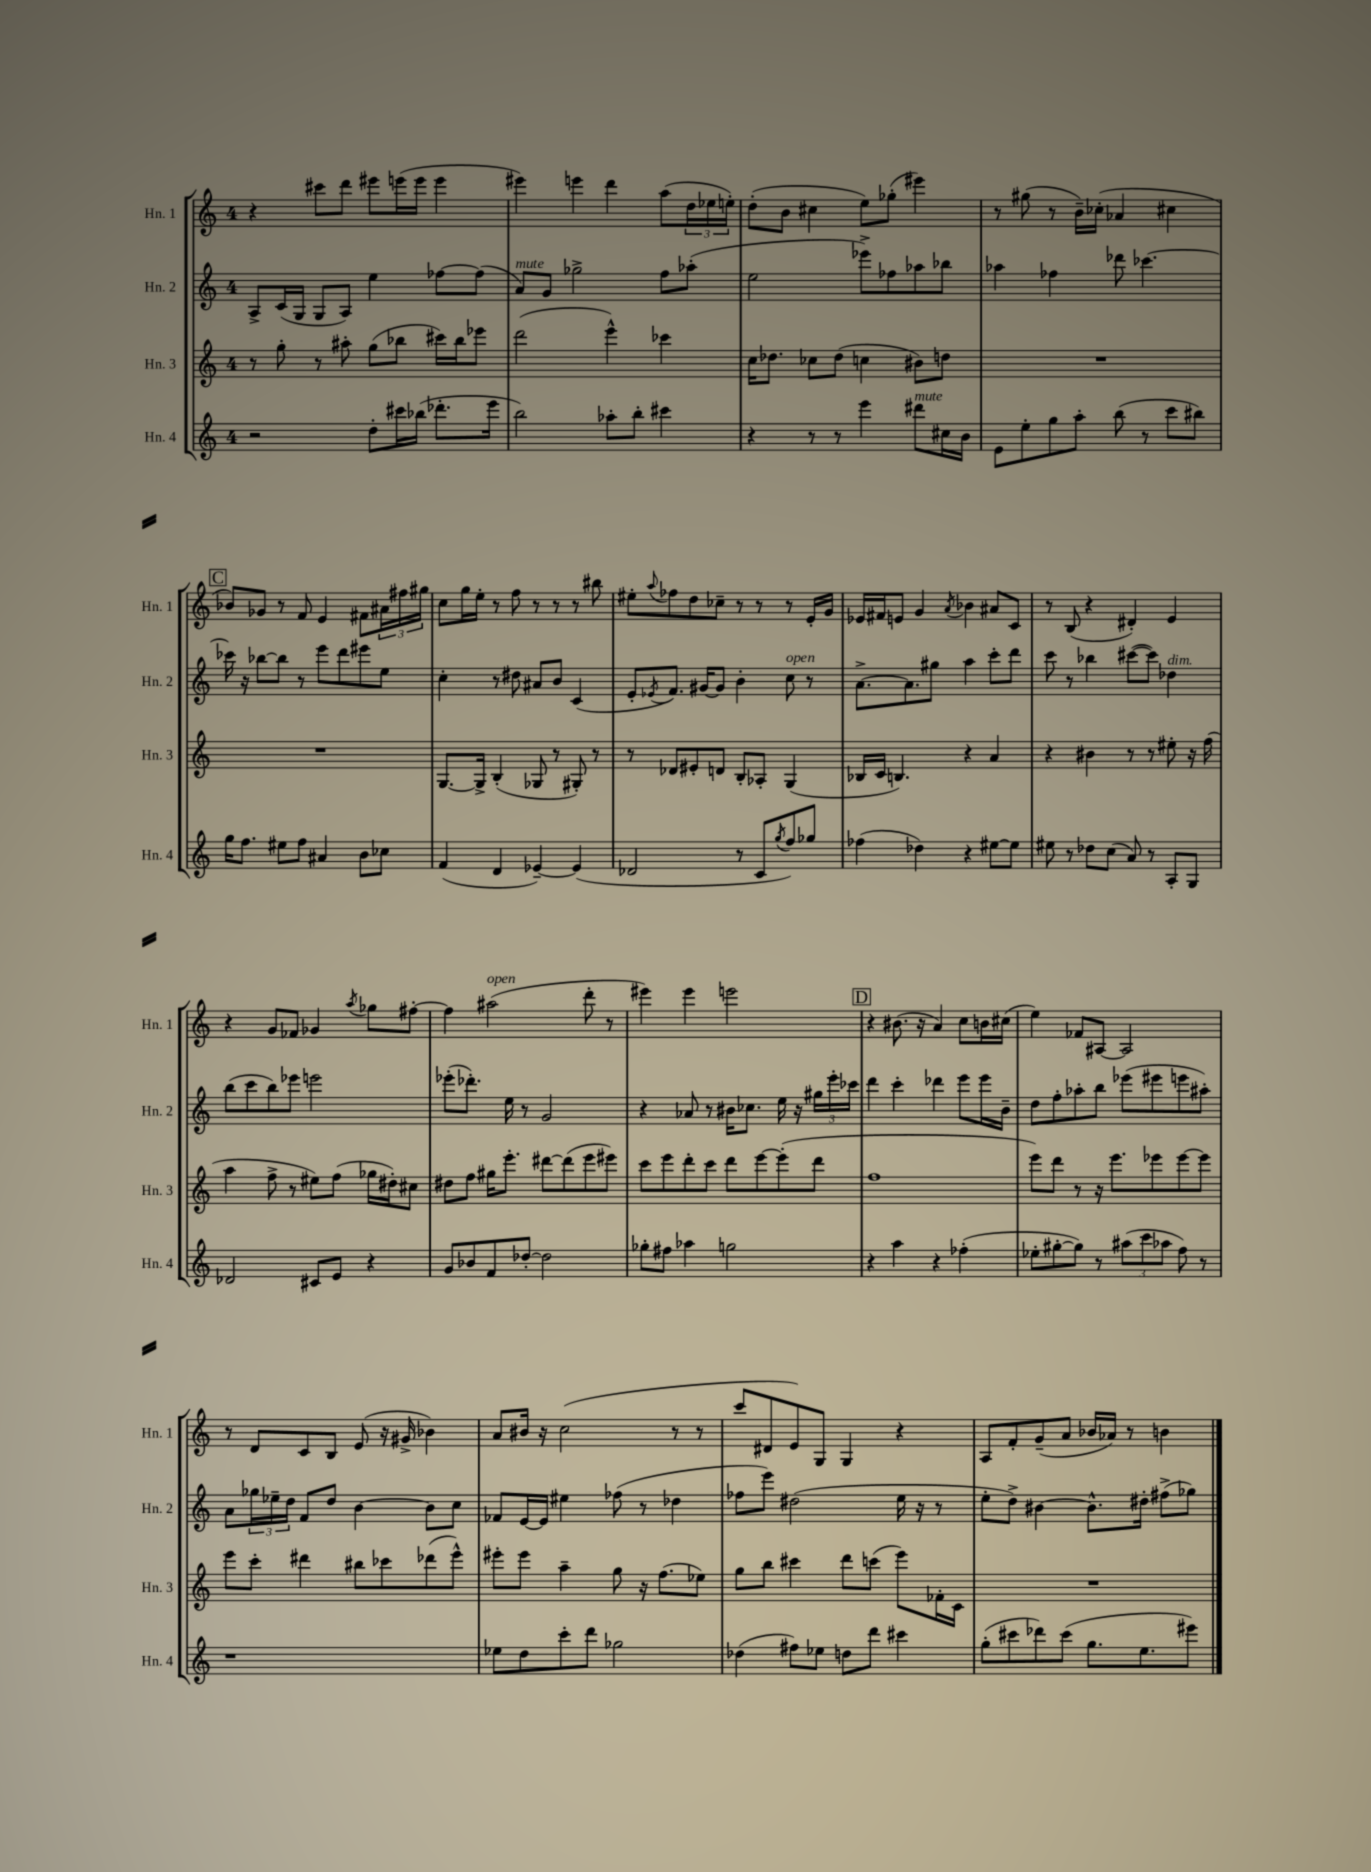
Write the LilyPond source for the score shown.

<<
\new StaffGroup <<
\new Staff = "s0" \with { instrumentName = "Hn. 1" shortInstrumentName = "Hn. 1" } {
    \clef treble \key c \major \once \override Staff.TimeSignature.style = #'single-digit \time 4/4
    r4 cis'''8 d'''8 eis'''8 e'''16( e'''16 e'''4 |
    eis'''4) e'''4 d'''4 a''8( \tuplet 3/2 { d''16 ees''16 e''16-.) } |
    d''8-.( b'8 cis''4 e''8) ges''8-.( eis'''4) |
    r8 gis''8( r8 b'16--) ces''16-.( aes'4 cis''4 |
    \mark \markup { \box "C" } bes'8) ges'8 r8 f'8 e'4 fis'8 \tuplet 3/2 { ais'16 fis''16 gis''16 } |
    c''8 g''16 e''16-. r8 f''8 r8 r8 r8 bis''8 |
    eis''8-. \appoggiatura { a''8 } fes''8 d''8 ces''8-- r8 r8 r8 e'16-. g'16 |
    ees'16 fis'16 e'8 g'4 \acciaccatura { a'8 } bes'4 ais'8 c'8 |
    r8 b8( r4 dis'4-.) e'4 |
    r4 g'8 fes'8 ges'4 \acciaccatura { a''8 } ges''8 fis''8~-. |
    fis''4 ais''2^\markup { \italic "open" }( d'''8-. r8 |
    eis'''4) eis'''4 e'''2 |
    \mark \markup { \box "D" } r4 bis'8.( r16 a'4) c''8 b'16 cis''16( |
    e''4) fes'8 ais8~ ais2 |
    r8 d'8 c'8 b8 e'8( r16 gis'16-> bes'4) |
    a'8 bis'16 r16 c''2( r8 r8 |
    c'''8 dis'8 e'8) g8 g4 r4 |
    a8 f'8-. g'8--( a'8 bes'16 aes'16) r8 b'4 \bar "|." |
}
\new Staff = "s1" \with { instrumentName = "Hn. 2" shortInstrumentName = "Hn. 2" } {
    \clef treble \key c \major \once \override Staff.TimeSignature.style = #'single-digit \time 4/4
    a8-> c'16( g16 g8 a8) e''4 fes''8~ fes''8( |
    a'8^\markup { \italic "mute" }) g'8 ges''2-> f''8 aes''8-.( |
    e''2 ees'''8->) fes''8 aes''8 bes''8 |
    aes''4 fes''4 des'''8 ces'''4.~ |
    \mark \markup { \box "C" } ces'''16 r16 bes''8~ bes''8 r8 e'''8 d'''8 eis'''8 e''8 |
    c''4-. r8 dis''8 ais'8 b'8 c'4( |
    e'8-. \acciaccatura { ees'8 } f'8.) gis'16~ gis'8 b'4-. c''8^\markup { \italic "open" } r8 |
    a'8.~-> a'8. gis''8 a''4 c'''8-. d'''8 |
    c'''8 r8 bes''4 cis'''8~( cis'''8) des''4^\markup { \italic "dim." } |
    b''8( c'''8 b''8) ees'''8 e'''2 |
    ees'''8-.( des'''8.-.) e''16 r8 g'2 |
    r4 aes'8 r8 bis'16 ces''8. e''16 r16 \tuplet 3/2 { gis''16 e'''16-. ces'''16 } |
    \mark \markup { \box "D" } d'''4 c'''4-. des'''4 e'''8 e'''16 b'16-- |
    d''8 f''8-. aes''8-. b''8 ees'''8( eis'''8 e'''8 ais''8-.) |
    a'8 \tuplet 3/2 { ges''16 ees''16-- d''16 } f'8 d''8 b'4~ b'8 c''8 |
    fes'8 e'16~ e'16 eis''4 fes''8( r8 des''4 |
    fes''8 e'''8) dis''2( e''16 r16 r8 |
    e''8-. d''8->) bis'4~ bis'8.-^ dis''16-. fis''8->( ges''8) \bar "|." |
}
\new Staff = "s2" \with { instrumentName = "Hn. 3" shortInstrumentName = "Hn. 3" } {
    \clef treble \key c \major \once \override Staff.TimeSignature.style = #'single-digit \time 4/4
    r8 g''8-. r8 ais''8-. g''8( bes''8 cis'''16) bes''16 ees'''8 |
    d'''2( e'''4-^) ces'''4 |
    c''16 des''8. ces''8 des''8( c''4 bis'8) d''8 |
    R1 |
    \mark \markup { \box "C" } R1 |
    g8.~ g16-> b4-.( ges8 r8 gis8-.) r8 |
    r8 des'8 eis'8-. d'8 b8-. aes8-. g4( |
    bes16 c'16 b4.) r4 a'4 |
    r4 bis'4 r8 r8 eis''8-. r16 f''16( |
    a''4 f''8-> r8 eis''8) f''8( ges''16 dis''16-.) cis''8 |
    dis''8 f''8 gis''16 e'''8.-. dis'''8~ dis'''8( e'''8 eis'''8) |
    c'''8 e'''8 d'''8-. c'''8 d'''8 e'''8~ e'''8-.( d'''8 |
    \mark \markup { \box "D" } f''1 |
    e'''8) d'''8 r8 r16 e'''8. ees'''8 ees'''8~ ees'''8 |
    e'''8 c'''8-. dis'''4 bis''8 ces'''8 des'''8( e'''8-^) |
    eis'''8-. eis'''8 a''4-- g''8 r16 f''8.( ees''8) |
    g''8 b''8 cis'''4 d'''8 c'''8( e'''8) fes'16-. c'16 |
    R1 \bar "|." |
}
\new Staff = "s3" \with { instrumentName = "Hn. 4" shortInstrumentName = "Hn. 4" } {
    \clef treble \key c \major \once \override Staff.TimeSignature.style = #'single-digit \time 4/4
    r2 d''8-. cis'''16 bes''16( des'''8.-. e'''16 |
    b''2) aes''8-. b''8-. cis'''4 |
    r4 r8 r8 e'''4 dis'''8^\markup { \italic "mute" } cis''16 b'16 |
    e'8 e''8-. g''8 a''8-. b''8( r8 c'''8 bis''8) |
    \mark \markup { \box "C" } g''16 f''8. eis''8 f''8 ais'4 b'8 ces''8 |
    f'4( d'4 ees'4~--) ees'4( |
    des'2 r8 c'8 \acciaccatura { g''8 } f''8) ges''8 |
    fes''4( des''4) r4 eis''8~ eis''8 |
    eis''8 r8 des''8 c''8( a'8) r8 a8-. g8 |
    des'2 cis'8 e'8 r4 |
    g'8 bes'8 f'8 des''8~-. des''2 |
    ges''8-. fis''8 aes''4 g''2 |
    \mark \markup { \box "D" } r4 a''4 r4 fes''4-.( |
    ees''8-. gis''8~-. gis''8) r8 \tuplet 3/2 { ais''8( c'''8 aes''8 } f''8) r8 |
    r1 |
    ees''8 d''8 c'''8-. d'''8 ges''2 |
    des''4( fis''8) ees''8 d''8 d'''8 cis'''4 |
    g''8-.( cis'''8 des'''8) cis'''8( g''8. e''8. eis'''8) \bar "|." |
}
>>
>>
\layout { \context { \Score \remove "Bar_number_engraver" } }
